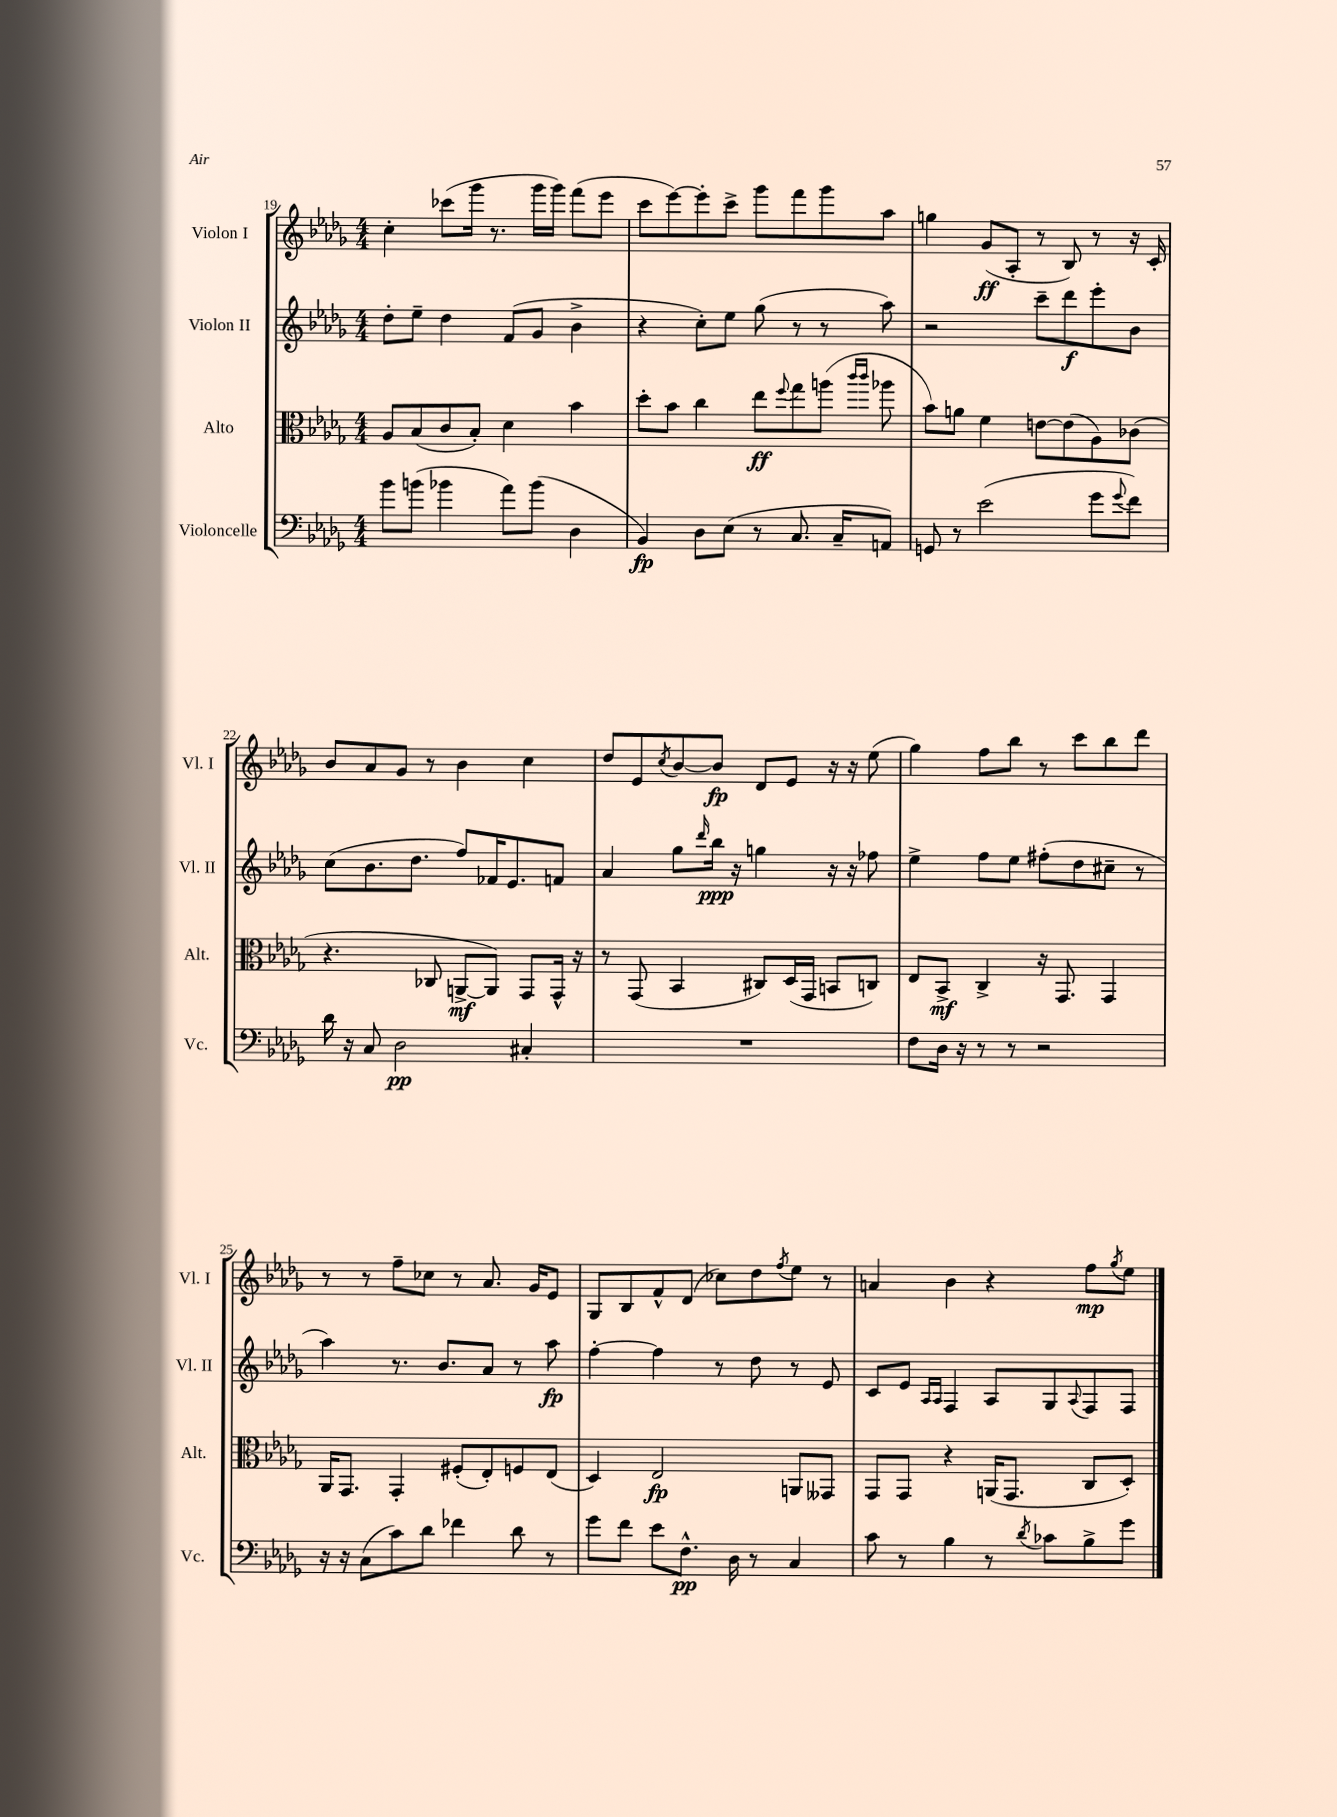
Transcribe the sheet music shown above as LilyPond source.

<<
\new StaffGroup <<
\new Staff = "s0" \with { instrumentName = "Violon I" shortInstrumentName = "Vl. I" } {
    \clef treble \key des \major \numericTimeSignature \time 4/4
    c''4-. ces'''8( ges'''16 r8. ges'''16 ges'''16) f'''8( ees'''8 |
    c'''8 ees'''8~) ees'''8-. c'''8-> ges'''8 f'''8 ges'''8 aes''8 |
    g''4 ges'8\ff( aes8-. r8 bes8) r8 r16 c'16-. |
    bes'8 aes'8 ges'8 r8 bes'4 c''4 |
    des''8 ees'8 \acciaccatura { c''8 } bes'8~ bes'8\fp des'8 ees'8 r16 r16 ees''8( |
    ges''4) f''8 bes''8 r8 c'''8 bes''8 des'''8 |
    r8 r8 f''8-- ces''8 r8 aes'8. ges'16 ees'8 |
    ges8 bes8 f'8-^ des'8( ces''8) des''8 \acciaccatura { f''8 } ees''8 r8 |
    a'4 bes'4 r4 f''8\mp \acciaccatura { ges''8 } ees''8 \bar "|." |
}
\new Staff = "s1" \with { instrumentName = "Violon II" shortInstrumentName = "Vl. II" } {
    \clef treble \key des \major \numericTimeSignature \time 4/4
    des''8-. ees''8-- des''4 f'8( ges'8 bes'4-> |
    r4 c''8-.) ees''8 ges''8( r8 r8 aes''8) |
    r2 c'''8-- des'''8\f ees'''8-. bes'8 |
    c''8( bes'8. des''8. f''8) fes'16 ees'8. f'8 |
    aes'4 ges''8 \grace { des'''16 } bes''16\ppp r16 g''4 r16 r16 fes''8 |
    ees''4-> f''8 ees''8 fis''8-.( des''8 cis''8-- r8 |
    aes''4) r8. bes'8. aes'8 r8 aes''8\fp |
    f''4~-. f''4 r8 des''8 r8 ees'8 |
    c'8 ees'8 \grace { aes16 aes16 } f4 aes8 ges8 \appoggiatura { aes8 } f8 f8 \bar "|." |
}
\new Staff = "s2" \with { instrumentName = "Alto" shortInstrumentName = "Alt." } {
    \clef alto \key des \major \numericTimeSignature \time 4/4
    aes8 bes8( c'8 bes8-.) des'4 bes'4 |
    des''8-. bes'8 c''4 ees''8\ff \appoggiatura { f''8 } ges''8 a''8( \grace { c'''16 c'''16 } aes''8 |
    bes'8) a'8 f'4 e'8~ e'8( aes8) ces'8( |
    r4. ces8 a,8~->\mf a,8) ges,8 ges,16-^ r16 |
    r8 ges,8( bes,4 cis8) des16( ges,16 b,8 c8) |
    ees8 bes,8->\mf c4-> r16 ges,8. ges,4 |
    aes,16 ges,8. ges,4-. fis8-.( ees8-.) f8 ees8( |
    des4) ees2\fp a,8 geses,8 |
    ges,8 ges,8 r4 a,16( ges,8. c8 des8-.) \bar "|." |
}
\new Staff = "s3" \with { instrumentName = "Violoncelle" shortInstrumentName = "Vc." } {
    \clef bass \key des \major \numericTimeSignature \time 4/4
    bes'8 b'8( bes'4 aes'8) bes'8( des4 |
    bes,4\fp) des8 ees8( r8 c8. c16-- a,8) |
    g,8 r8 ees'2( ges'8 \appoggiatura { ges'8 } f'8) |
    des'16 r16 c8 des2\pp cis4-. |
    R1 |
    f8 des16 r16 r8 r8 r2 |
    r16 r16 c8( c'8) des'8 fes'4 des'8 r8 |
    ges'8 f'8 ees'8 f8.-^\pp des16 r8 c4 |
    c'8 r8 bes4 r8 \acciaccatura { des'8 } ces'8 bes8-> ges'8 \bar "|." |
}
>>
>>
\layout { \context { \Score currentBarNumber = #19 } }
